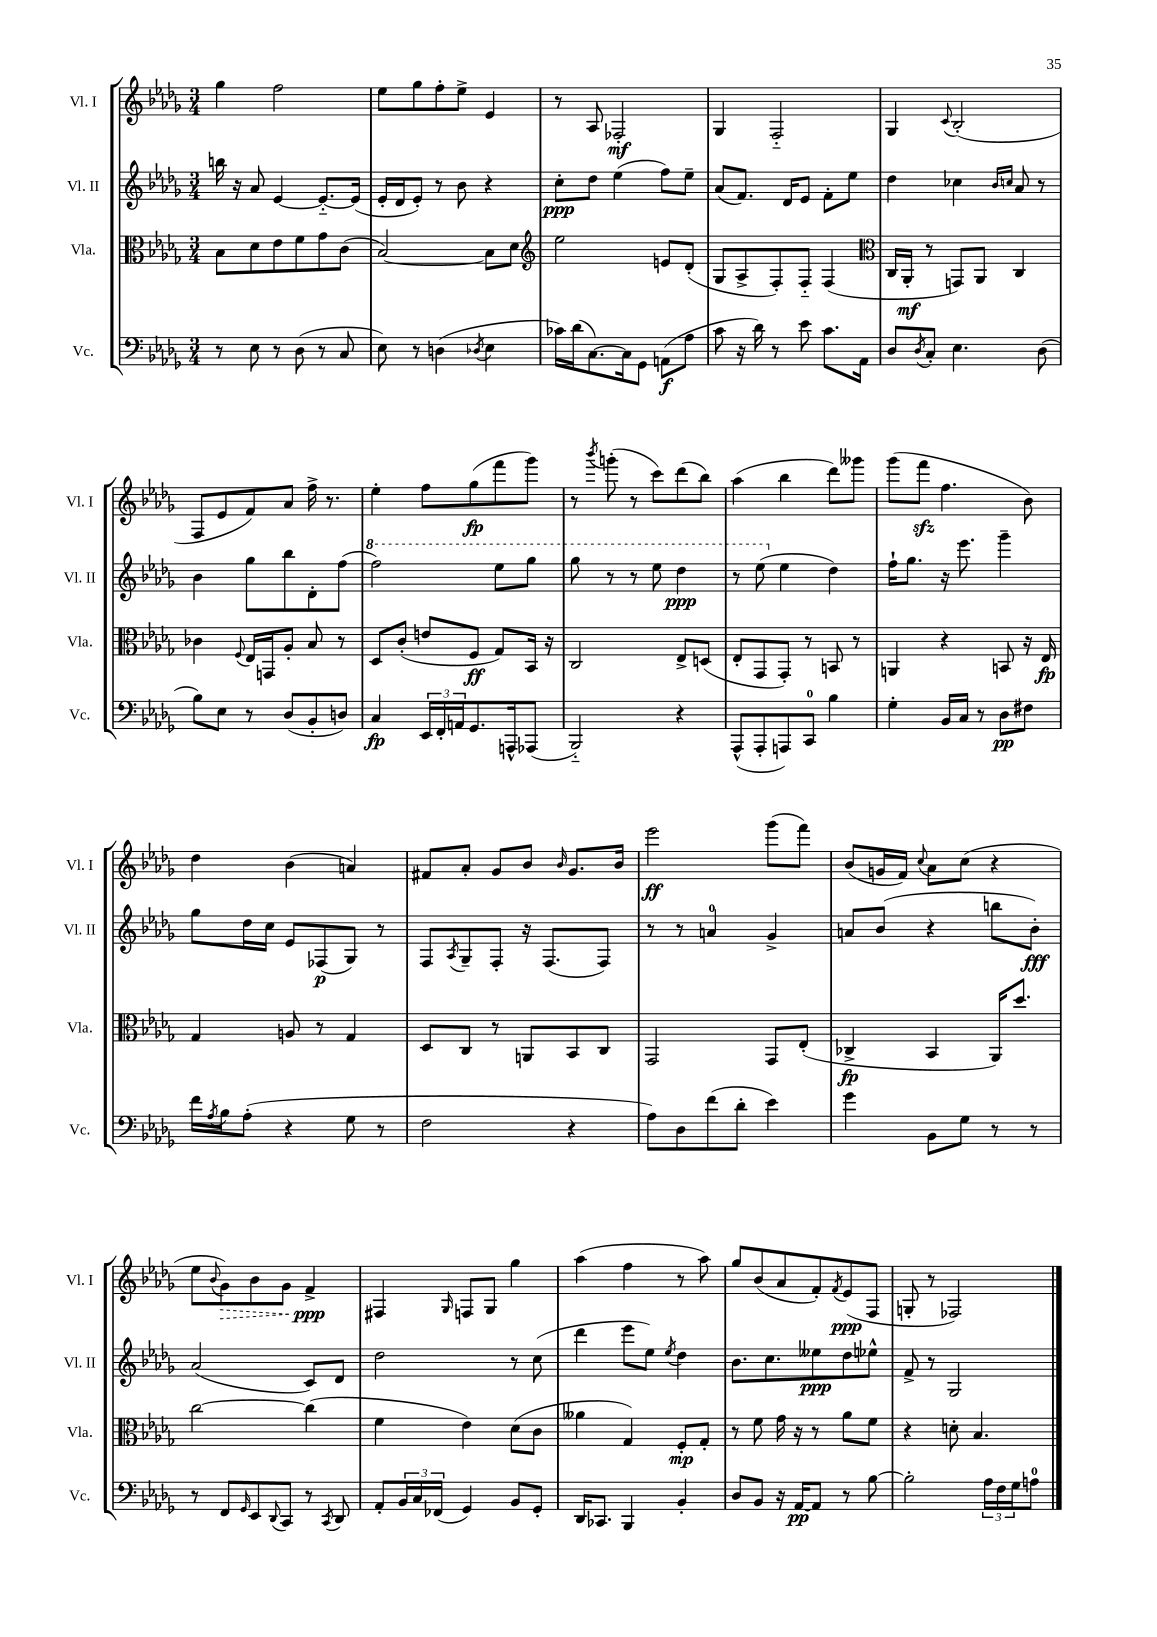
<<
\new StaffGroup <<
\new Staff = "s0" \with { instrumentName = "Vl. I" shortInstrumentName = "Vl. I" } {
    \clef treble \key des \major \numericTimeSignature \time 3/4
    ges''4 f''2 |
    ees''8 ges''8 f''8-. ees''8-> ees'4 |
    r8 aes8 fes2-.\mf |
    ges4 f2-_ |
    ges4 \appoggiatura { c'8 } bes2-.( |
    f8 ees'8 f'8) aes'8 f''16-> r8. |
    ees''4-. f''8 ges''8\fp( f'''8 ges'''8) |
    r8 \acciaccatura { bes'''8 } g'''8-.( r8 c'''8) des'''8( bes''8) |
    aes''4( bes''4 des'''8) geses'''8 |
    ges'''8( f'''8\sfz f''4. bes'8) |
    des''4 bes'4( a'4) |
    fis'8 aes'8-. ges'8 bes'8 \grace { bes'16 } ges'8. bes'16 |
    ees'''2\ff ges'''8( f'''8) |
    bes'8( g'16 f'16) \appoggiatura { c''8 } aes'8 c''8( r4 |
    ees''8 \appoggiatura { bes'8 } \once \override Hairpin.style = #'dashed-line ges'8\>) bes'8 ges'8 f'4->\ppp\! |
    fis4 \grace { ges16 } f8 ges8 ges''4 |
    aes''4( f''4 r8 aes''8) |
    ges''8 bes'8( aes'8 f'8-.) \acciaccatura { f'8 } ees'8\ppp( f8 |
    g8-. r8 fes2) \bar "|." |
}
\new Staff = "s1" \with { instrumentName = "Vl. II" shortInstrumentName = "Vl. II" } {
    \clef treble \key des \major \numericTimeSignature \time 3/4
    b''16 r16 aes'8 ees'4~ ees'8.~-_ ees'16( |
    ees'16-. des'16 ees'8-.) r8 bes'8 r4 |
    c''8-.\ppp des''8 ees''4( f''8) ees''8-- |
    aes'8( f'8.) des'16 ees'8 f'8-. ees''8 |
    des''4 ces''4 \grace { bes'16 c''16 } aes'8 r8 |
    bes'4 ges''8 bes''8 des'8-. f''8( |
    \ottava #1 f'''2) ees'''8 ges'''8 |
    ges'''8 r8 r8 ees'''8 des'''4\ppp |
    r8 ees'''8( \ottava #0 ees''4 des''4) |
    f''16-! ges''8. r16 ees'''8. ges'''4-- |
    ges''8 des''16 c''16 ees'8 fes8\p( ges8) r8 |
    f8 \acciaccatura { aes8 } ges8-- f8-. r16 f8.( f8) |
    r8 r8 a'4-0 ges'4-> |
    a'8 bes'8( r4 b''8 bes'8-.\fff) |
    aes'2( c'8) des'8 |
    des''2 r8 c''8( |
    des'''4 ees'''8 ees''8) \acciaccatura { ees''8 } des''4 |
    bes'8. c''8. eeses''8\ppp des''8 ees''8-^ |
    f'8-> r8 ges2 \bar "|." |
}
\new Staff = "s2" \with { instrumentName = "Vla." shortInstrumentName = "Vla." } {
    \clef alto \key des \major \numericTimeSignature \time 3/4
    bes8 des'8 ees'8 f'8 ges'8 c'8( |
    bes2~) bes8 des'8 |
    \clef treble ees''2 e'8 des'8-.( |
    ges8 aes8-> f8-.) f8-_ f4( |
    \clef alto c16 aes,16-.\mf r8 g,8) aes,8 c4 |
    ces'4 \appoggiatura { f8 } ees16 g,16 aes8-. bes8 r8 |
    des8 c'8-.( e'8 f8\ff ges8) bes,16 r16 |
    c2 ees8-> d8( |
    ees8-. ges,8 ges,8-.) r8 b,8 r8 |
    a,4 r4 b,8 r16 ees16\fp |
    ges4 a8 r8 ges4 |
    des8 c8 r8 a,8 bes,8 c8 |
    ges,2 ges,8 ees8-.( |
    ces4->\fp bes,4 aes,16) des''8. |
    c''2~ c''4( |
    f'4 ees'4) des'8( c'8 |
    aeses'4 ges4) f8-.\mp ges8-. |
    r8 f'8 ges'16 r16 r8 aes'8 f'8 |
    r4 d'8-. bes4. \bar "|." |
}
\new Staff = "s3" \with { instrumentName = "Vc." shortInstrumentName = "Vc." } {
    \clef bass \key des \major \numericTimeSignature \time 3/4
    r8 ees8 r8 des8( r8 c8 |
    ees8) r8 d4( \acciaccatura { des8 } ees4 |
    ces'16) des'16( c8.~) c16 ges,8 a,8\f( aes8 |
    c'8 r16 des'16) r8 ees'8 c'8. aes,16 |
    des8 \acciaccatura { des8 } c8-. ees4. des8( |
    bes8) ees8 r8 des8( bes,8-. d8) |
    c4\fp \tuplet 3/2 { ees,16 f,16-. a,16 } ges,8. a,,16-^ aes,,8( |
    bes,,2-_) r4 |
    aes,,8-^( aes,,8-. a,,8) c,8-0 bes4 |
    ges4-. bes,16 c16 r8 des8\pp fis8 |
    f'16 \acciaccatura { aes8 } bes16 aes8-.( r4 ges8 r8 |
    f2 r4 |
    aes8) des8 f'8( des'8-. ees'4) |
    ges'4 bes,8 ges8 r8 r8 |
    r8 f,8 \grace { ges,16 } ees,8 \appoggiatura { des,8 } c,8 r8 \acciaccatura { c,8 } des,8 |
    aes,8-. \tuplet 3/2 { bes,16 c16 fes,16( } ges,4) bes,8 ges,8-. |
    des,16 ces,8. bes,,4 bes,4-. |
    des8 bes,8 r16 aes,16~\pp aes,8 r8 bes8~ |
    bes2-. \tuplet 3/2 { aes16 f16 ges16 } a8-0 \bar "|." |
}
>>
>>
\layout { \context { \Score \remove "Bar_number_engraver" } }
